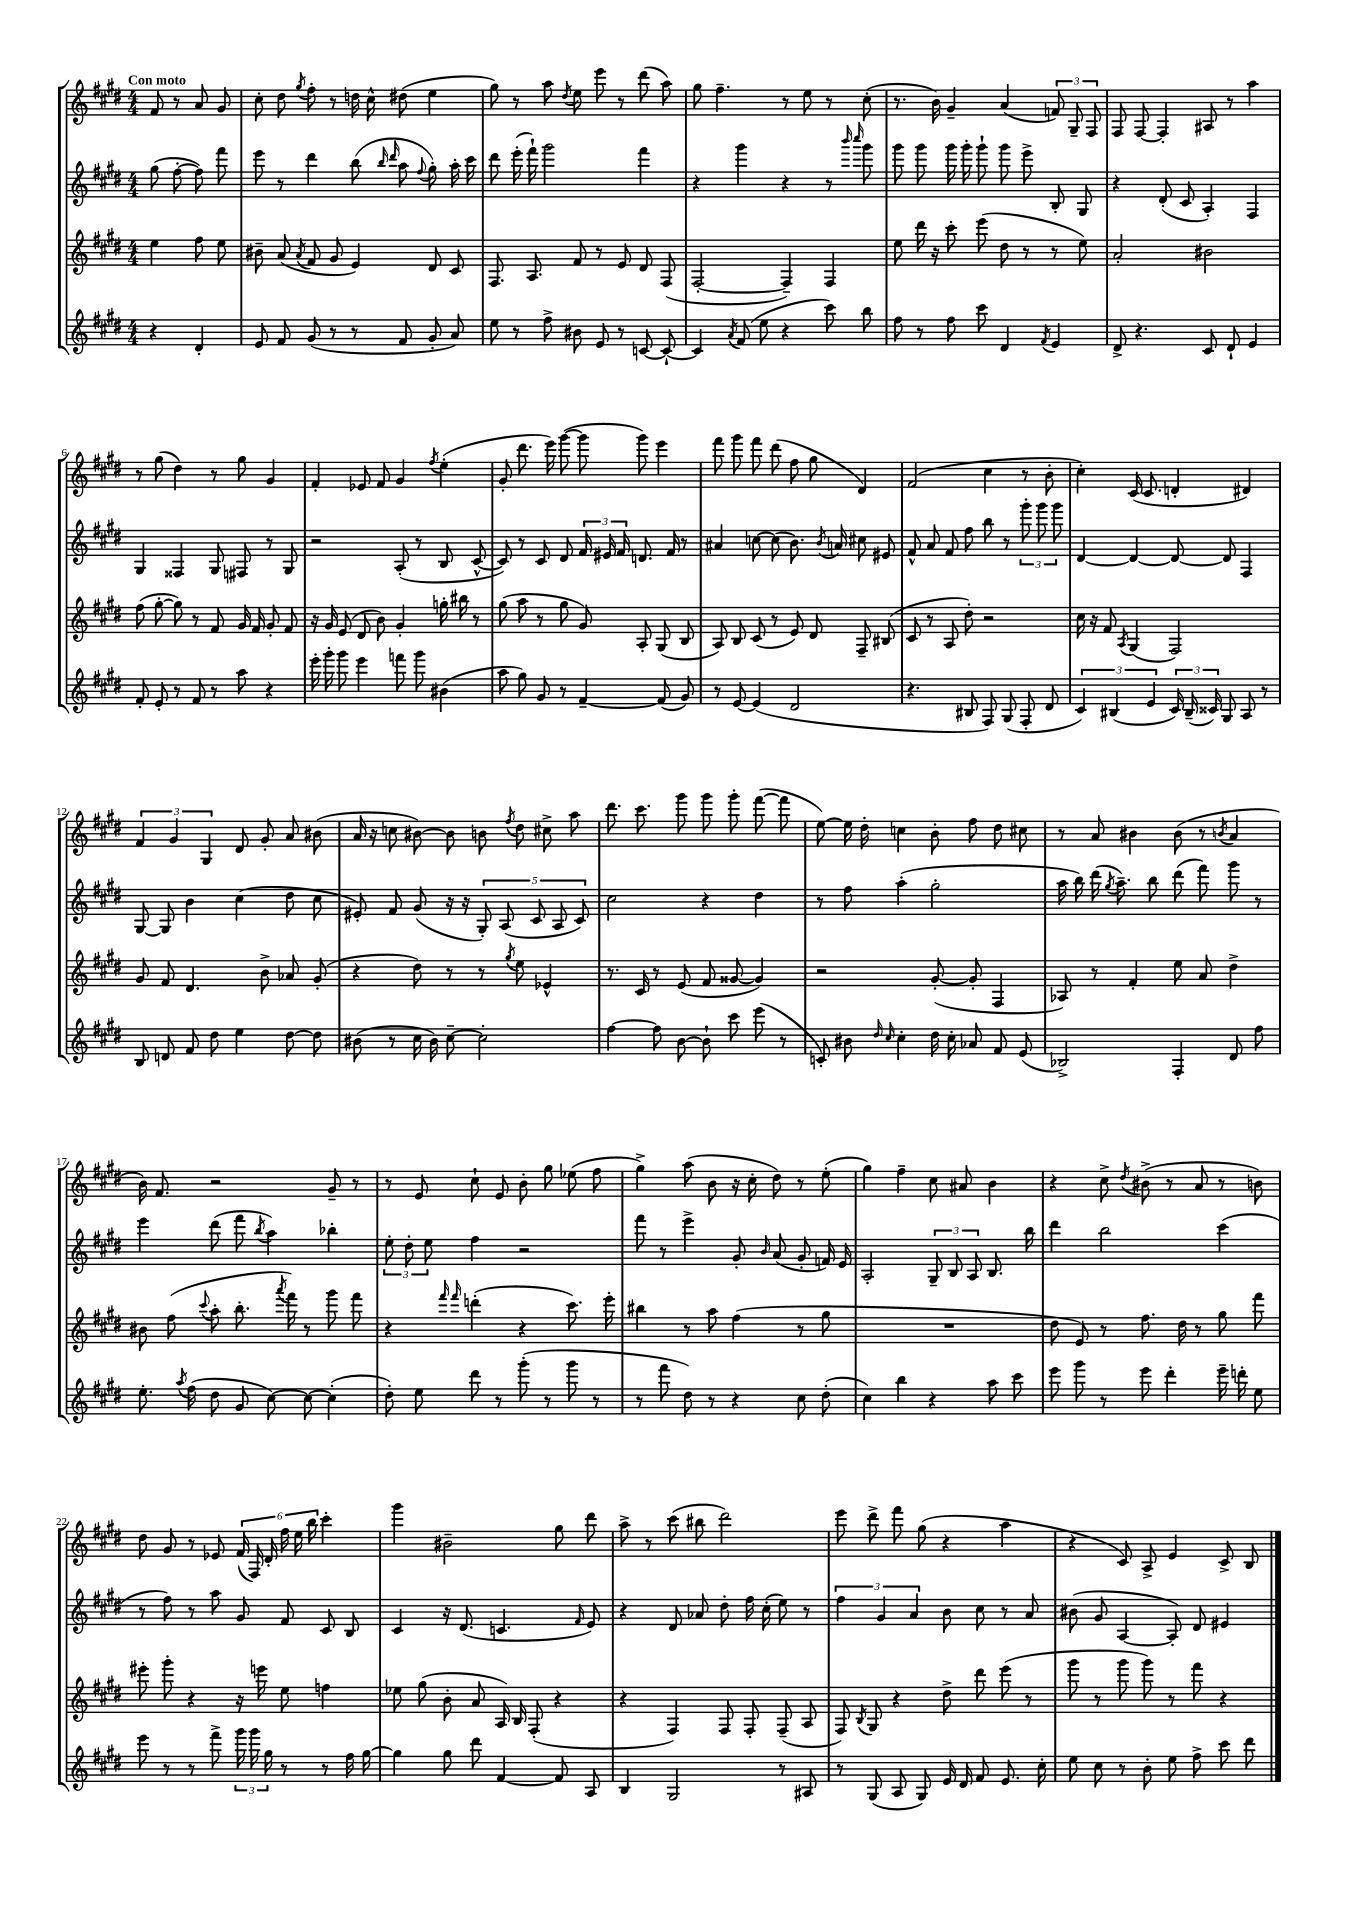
<<
\new StaffGroup <<
\new Staff = "s0" {
    \clef treble \key e \major \numericTimeSignature \time 4/4 \partial 2 \tempo "Con moto"
    \autoBeamOff fis'8 r8 a'8 gis'8 |
    cis''8-. dis''8 \acciaccatura { gis''8 } fis''8-. r8 d''16 cis''16-^ dis''8( e''4 |
    gis''8) r8 a''8 \acciaccatura { dis''8 } e''8 e'''8 r8 dis'''8( a''8) |
    gis''8 fis''4.-- r8 e''8 r8 cis''8-.( |
    r8. b'16) gis'4-- a'4( \tuplet 3/2 { f'8) gis8-- fis8 } |
    fis8 fis8~ fis4-. ais8 r8 a''4 |
    r8 gis''8( dis''4) r8 gis''8 gis'4 |
    fis'4-. ees'8 fis'8 gis'4 \acciaccatura { fis''8 } e''4-.( |
    gis'8-. dis'''8. e'''16) gis'''8~( gis'''8 gis'''8) e'''4 |
    fis'''8 gis'''8 fis'''8 dis'''8( fis''8 gis''8 dis'4) |
    fis'2( cis''4 r8 b'8-. |
    cis''4-.) cis'16( cis'8. d'4-. dis'4) |
    \tuplet 3/2 { fis'4 gis'4 gis4 } dis'8 gis'8-. a'8 bis'8( |
    a'16 r16 c''8 bis'8~) bis'8 b'8 \acciaccatura { fis''8 } dis''8 cis''8-> a''8 |
    dis'''8. cis'''8. gis'''8 gis'''8 gis'''8-. fis'''8~( fis'''8 |
    e''8~) e''16 dis''16-. c''4 b'8-. fis''8 dis''8 cis''8 |
    r8 a'8 bis'4 bis'8( r8 \acciaccatura { b'8 } a'4 |
    b'16) fis'8. r2 gis'8-- r8 |
    r8 e'8 cis''8-! e'8 b'8-. gis''8 ees''8( fis''8 |
    gis''4->) a''8( b'8 r16 cis''16-. dis''8) r8 e''8-.( |
    gis''4) fis''4-- cis''8 ais'8 b'4 |
    r4 cis''8-> \acciaccatura { dis''8 } bis'8->( r8 a'8 r8 b'8) |
    dis''8 gis'8 r8 ees'8 \tuplet 6/4 { fis'16( fis16) dis'16-. fis''16 e''16 b''16 } cis'''4-. |
    gis'''4 bis'2-- gis''8 dis'''8 |
    a''8-> r8 cis'''8( bis''8 dis'''2) |
    e'''8 dis'''8-> fis'''8 gis''8( r4 a''4 |
    r4 cis'8) a8-> e'4 cis'8-> b8 \bar "|." |
}
\new Staff = "s1" {
    \clef treble \key e \major \numericTimeSignature \time 4/4 \partial 2
    \autoBeamOff gis''8( fis''8~-. fis''8) fis'''8 |
    e'''8 r8 dis'''4 b''8( \grace { b''16 dis'''16 } a''8 \appoggiatura { fis''8 } gis''8-.) a''16-. cis'''16 |
    dis'''8 e'''16-.( fis'''16-!) gis'''2 fis'''4 |
    r4 gis'''4 r4 r8 \grace { b'''16 cis''''16 } gis'''8 |
    gis'''8 gis'''8 gis'''16 gis'''16-. gis'''8-! gis'''8 e'''8-> b8-. gis8 |
    r4 dis'8-.( cis'8 a4-.) fis4 |
    gis4 fisis4 gis8 fis8 r8 gis8 |
    r2 a8-.( r8 b8 cis'8~-^ |
    cis'8) r8 cis'8 dis'8 \tuplet 3/2 { fis'16 eis'16 fis'16 } d'8. fis'16 r8 |
    ais'4 c''8~ c''8( b'8.) \acciaccatura { b'8 } a'16 cis''8 eis'8 |
    fis'8-^ a'8 fis'8 fis''8 b''8 r8 \tuplet 3/2 { gis'''8-. gis'''8 gis'''8 } |
    dis'4~ dis'4~ dis'8~ dis'8 fis4 |
    gis8~ gis8 b'4 cis''4( dis''8 cis''8 |
    eis'8-.) fis'8 gis'8( r16 r16 \tuplet 5/4 { gis8-.) a8( cis'8 a8 cis'8) } |
    cis''2 r4 dis''4 |
    r8 fis''8 a''4-.( gis''2-. |
    a''16 b''16) dis'''16( \acciaccatura { gis''8 } a''8.--) b''8 dis'''8( fis'''8) gis'''8 r8 |
    e'''4 dis'''8( fis'''8 \acciaccatura { b''8 } a''4) bes''4-. |
    \tuplet 3/2 { e''8-. dis''8-. e''8 } fis''4 r2 |
    fis'''8 r8 e'''4-> gis'8-. \grace { b'16 } a'8( gis'8-. f'16) e'16 |
    a2-. \tuplet 3/2 { gis8-- b8 a8 } b8. b''16 |
    dis'''4 b''2 cis'''4( |
    r8 fis''8) r8 a''8 gis'8 fis'8 cis'8 b8 |
    cis'4 r16 dis'8.( c'4. \grace { fis'16 } e'8) |
    r4 dis'8 aes'8 dis''8-. fis''16 cis''16-.( e''8) r8 |
    \tuplet 3/2 { fis''4 gis'4 a'4 } b'8 cis''8 r8 a'8 |
    bis'8( gis'8 a4~ a8-.) dis'8 eis'4 \bar "|." |
}
\new Staff = "s2" {
    \clef treble \key e \major \numericTimeSignature \time 4/4 \partial 2
    \autoBeamOff e''4 fis''8 e''8 |
    bis'8-- a'8( \acciaccatura { a'8 } fis'8 gis'8 e'4) dis'8 cis'8 |
    fis8. a8. fis'8 r8 e'8 dis'8 fis8( |
    fis2~-. fis4--) fis4 |
    e''8 dis'''16 r16 cis'''8-. e'''8( dis''8 r8 r8 e''8) |
    a'2-. bis'2 |
    fis''8( gis''8~-. gis''8) r8 fis'8 gis'16 fis'16 gis'8-. fis'8 |
    r16 gis'16 e'8( dis'8 b'8) gis'4-. g''16-. bis''16 r8 |
    gis''8( a''8 r8 gis''8 gis'8) a8-. gis8( b8 |
    a8) b8 cis'8( r8 e'8) dis'8 fis8-- bis8( |
    cis'8 r8 a8 dis''8-.) r2 |
    cis''16 r16 fis'8 \acciaccatura { a8 } gis4( fis2) |
    gis'8 fis'8 dis'4. b'8-> aes'8 gis'8-.( |
    r4 dis''8) r8 r8 \acciaccatura { gis''8 } e''8 ees'4-^ |
    r8. cis'16 r8 e'8( fis'8 gisis'8~ gisis'4) |
    r2 gis'8~-.( gis'8-. fis4 |
    aes8) r8 fis'4-. e''8 a'8 dis''4-> |
    bis'8 fis''8( \appoggiatura { cis'''8 } a''8-. b''8.-. \acciaccatura { a'''8 } fis'''16) r8 gis'''8 fis'''8 |
    r4 \grace { fis'''16 fis'''16 } d'''4-.( r4 cis'''8.) e'''16-. |
    bis''4 r8 a''8 fis''4( r8 gis''8 |
    R1 |
    dis''8 e'8) r8 fis''8. dis''16 r8 gis''8 fis'''8 |
    eis'''8-. gis'''8-. r4 r16 e'''16 e''8 f''4 |
    ees''8 gis''8( b'8-. a'8 a16) b16 fis8-.( r4 |
    r4 fis4) fis8 fis8-. fis8--( a8 |
    fis8) \acciaccatura { b8 } gis8 r4 dis''8-> dis'''8 e'''8( r8 |
    gis'''8 r8 gis'''8 gis'''8) r8 fis'''8 r4 \bar "|." |
}
\new Staff = "s3" {
    \clef treble \key e \major \numericTimeSignature \time 4/4 \partial 2
    \autoBeamOff r4 dis'4-. |
    e'8 fis'8 gis'8( r8 r8 fis'8 gis'8-. a'8) |
    e''8 r8 fis''8-> bis'8 e'8 r8 c'8~ c'8~-! |
    c'4 \acciaccatura { a'8 } fis'8( e''8 r4 cis'''8) b''8 |
    fis''8 r8 fis''8 cis'''8 dis'4 \acciaccatura { fis'8 } e'4 |
    dis'8-> r4. cis'8 dis'8-! e'4 |
    fis'8-. e'8-. r8 fis'8 r8 a''8 r4 |
    e'''16-. gis'''16-. gis'''8 e'''4 f'''8 gis'''8 bis'4( |
    a''8 gis''8) gis'8 r8 fis'4~-- fis'8( gis'8) |
    r8 e'8~ e'4( dis'2 |
    r4. bis8 fis8) gis8( fis8-. dis'8 |
    \tuplet 3/2 { cis'4) bis4( e'4 } \tuplet 3/2 { cis'16) bis16--( cisis'16) } gis8 a8 r8 |
    b8 d'8 fis'8 dis''8 e''4 dis''8~ dis''8 |
    bis'8( r8 cis''16 bis'16) cis''8~-- cis''2-. |
    fis''4~ fis''8 b'8~ b'8-! cis'''8 e'''8( r8 |
    c'8-.) bis'8 \grace { dis''16 cis''16 } cis''4-. dis''16 cis''16-. aes'8 fis'8 e'8( |
    bes2->) fis4-. dis'8 fis''8 |
    e''8.-. \acciaccatura { a''8 } fis''16( dis''8 gis'8 cis''8~) cis''8~ cis''4-.( |
    dis''8-.) e''8 dis'''8 r8 gis'''8-.( r8 gis'''8 r8 |
    r8 fis'''8 dis''8) r8 r4 cis''8 dis''8-.( |
    cis''4) b''4 r4 a''8 cis'''8 |
    e'''8 gis'''8 r8 e'''8 dis'''4-. e'''16-- d'''16-. e''8 |
    e'''8 r8 r8 fis'''8-> \tuplet 3/2 { gis'''16 gis'''16 gis''16 } r8 r8 fis''16 gis''16~ |
    gis''4 gis''8 dis'''8 fis'4~ fis'8 a8 |
    b4 gis2 r8 ais8 |
    r8 gis8( a8 gis8) e'16 dis'16 fis'8 e'8. cis''16-. |
    e''8 cis''8 r8 b'8-. e''8 fis''8-> cis'''8 dis'''8 \bar "|." |
}
>>
>>
